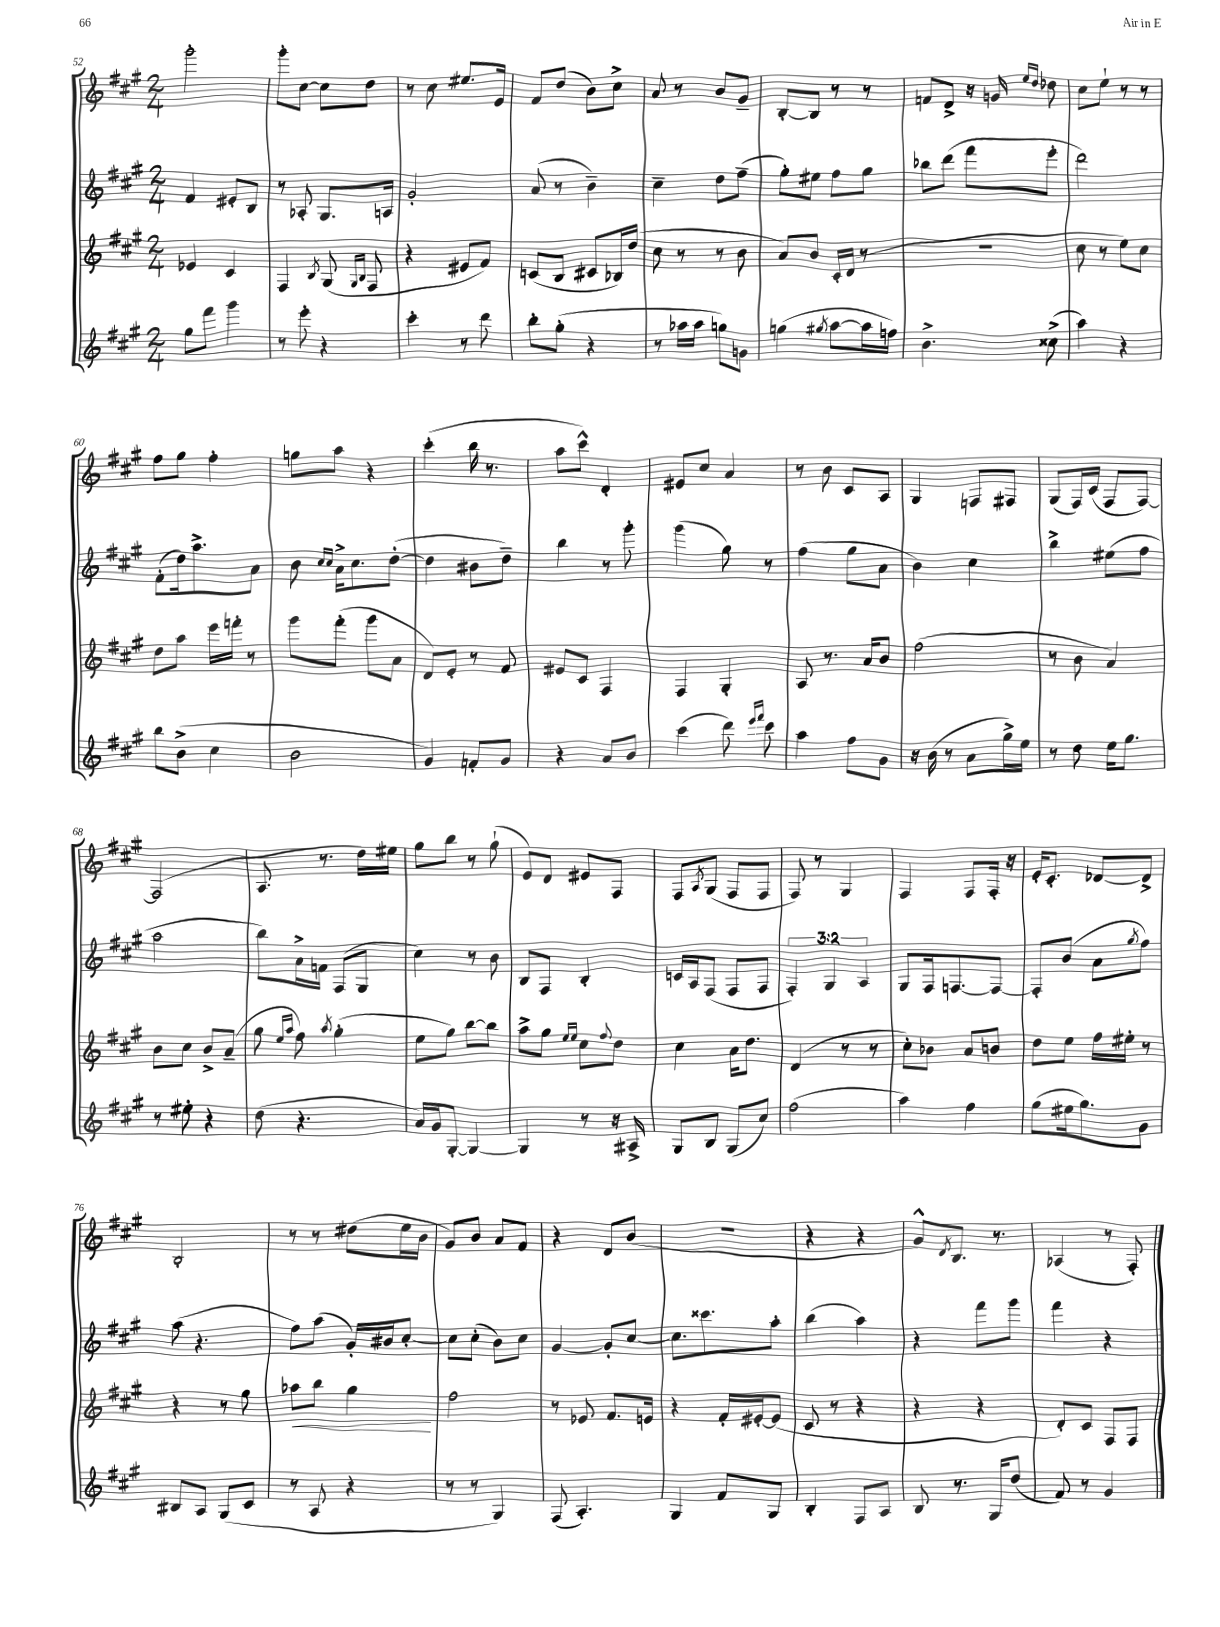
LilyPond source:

<<
\new StaffGroup <<
\new Staff = "s0" {
    \clef treble \key a \major \numericTimeSignature \time 2/4
    gis'''2-. |
    gis'''8-. cis''8~ cis''8 d''8 |
    r8 cis''8 eis''8. e'16 |
    fis'8 d''8( b'8) cis''8-> |
    a'8 r8 b'8 gis'8-- |
    b8~-. b8 r8 r8 |
    f'8 d'8-> r16 g'16 \grace { e''16 d''16 } des''8 |
    cis''8 e''8-! r8 r8 |
    fis''8 gis''8 fis''4-. |
    g''8 a''8 r4 |
    cis'''4-.( b''16 r8. |
    a''8 cis'''8-^) d'4-. |
    eis'8 cis''8 a'4 |
    r8 b'8 cis'8 a8 |
    gis4 f8 fis8 |
    gis8( fis16) cis'16( fis8 fis8~) |
    fis2( |
    a8. r8. d''16) eis''16 |
    gis''8 b''8 r8 gis''8-!( |
    e'8) d'8 eis'8 fis8 |
    fis8 \acciaccatura { a8 } gis8( fis8 fis8 |
    fis8) r8 gis4 |
    fis4 fis8 fis16-. r16 |
    e'16-. cis'8.-. des'8~ des'8-> |
    b2-. |
    r8 r8 dis''8( e''16 b'16 |
    gis'8) b'8 a'8 fis'8 |
    r4 d'8 b'8( |
    r2 |
    r4 r4 |
    gis'8-^) \acciaccatura { d'8 } b8. r8. |
    aes4( r8 fis8-.) \bar "|." |
}
\new Staff = "s1" {
    \clef treble \key a \major \numericTimeSignature \time 2/4 \override Staff.TupletNumber.text = #tuplet-number::calc-fraction-text
    fis'4 eis'8-. b8 |
    r8 aes8-. gis8. a16 |
    gis'2-. |
    a'8( r8 b'4--) |
    cis''4-- d''8 fis''8--( |
    gis''8-.) eis''8 fis''8 gis''8 |
    bes''8 d'''8( fis'''8 e'''8-. |
    d'''2) |
    fis'8-.( d''16) a''8.-> a'8 |
    b'8 \grace { cis''16 cis''16 } a'16-> cis''8. d''8~-.( |
    d''4 bis'8 d''8--) |
    b''4 r8 gis'''8-. |
    gis'''4( gis''8) r8 |
    fis''4( gis''8 a'8 |
    b'4) cis''4 |
    b''4-> eis''8( fis''8 |
    a''2 |
    b''8) a'16-> f'16 fis8( gis8 |
    cis''4) r8 b'8 |
    b8 fis8 b4-. |
    c'16 a16 fis8( fis8 fis8 |
    \tuplet 3/2 { fis4-.) gis4 a4 } |
    gis8 fis16 f8.~ f8~ |
    f8-. b'8( a'8 \acciaccatura { gis''8 } fis''8) |
    a''8( r4. |
    fis''8) a''8( gis'16-.) bis'16 cis''8~-. |
    cis''8 cis''8-.( b'8) cis''8 |
    gis'4~ gis'8-. cis''8~ |
    cis''8. cisis'''8. a''8-. |
    b''4( a''4) |
    r4 fis'''8 gis'''8 |
    fis'''4 r4 \bar "|." |
}
\new Staff = "s2" {
    \clef treble \key a \major \numericTimeSignature \time 2/4
    ees'4 cis'4 |
    fis4 \acciaccatura { b8 } gis8( \grace { gis16 b16 } fis8 |
    r4 eis'8 fis'8) |
    c'8( b8 cis'8 bes16) d''16( |
    cis''8 r8 r8 b'8 |
    a'8) b'8 cis'16-. d'16( r8 |
    r2 |
    cis''8 r8 e''8) cis''8 |
    d''8 a''8 e'''16 f'''16-. r8 |
    gis'''8 fis'''8-.( gis'''8 a'8 |
    d'8) e'8-. r8 fis'8 |
    eis'8 cis'8 fis4 |
    fis4 gis4-. |
    a8 r8. a'16 b'8 |
    fis''2( |
    r8 b'8 a'4) |
    b'8 cis''8 b'8-> a'8--( |
    gis''8 \grace { e''16 a''16 } fis''8) \acciaccatura { a''8 } gis''4-.( |
    e''8 gis''8) b''8~ b''8 |
    a''8-> gis''8 \grace { e''16 e''16 } cis''8 \appoggiatura { fis''8 } d''8 |
    cis''4 a'16 d''8. |
    d'4( r8 r8 |
    cis''8-.) bes'8 a'8 b'8 |
    d''8 e''8 fis''16 eis''16-. r8 |
    r4 r8 gis''8 |
    aes''8\< b''8 gis''4\! |
    fis''2 |
    r8 ees'8 fis'8. e'16 |
    r4 fis'16-. eis'16~-. eis'8( |
    cis'8 r8 r4 |
    r4 r4 |
    d'8-.) cis'8 fis8 fis8 \bar "|." |
}
\new Staff = "s3" {
    \clef treble \key a \major \numericTimeSignature \time 2/4
    gis''8 fis'''8 gis'''4 |
    r8 e'''8-. r4 |
    cis'''4-. r8 d'''8 |
    b''8-. gis''8-.( r4 |
    r8 aes''16 aes''16 g''8) g'8 |
    g''4( \acciaccatura { gis''8 } a''8~ a''16 f''16) |
    b'4.-> cisis''8->( |
    a''4) r4 |
    b''8 b'8->( cis''4 |
    b'2 |
    gis'4) f'8-. gis'8 |
    r4 a'8 b'8 |
    cis'''4( d'''8) \grace { e'''16 fis'''16 } cis'''8 |
    a''4 fis''8 gis'8 |
    r16 b'16( r8 a'8 gis''16->) e''16 |
    r8 d''8 e''16 gis''8. |
    r8 eis''8-. r4 |
    d''8( r4. |
    a'16) gis'16 gis8~-. gis4~ |
    gis4 r8 r16 ais16-> |
    gis8 b8 gis8( cis''8) |
    fis''2( |
    a''4) fis''4 |
    gis''8( eis''16 gis''8.) gis'8 |
    bis8 a8 gis8( cis'8 |
    r8 a8 r4 |
    r8 r8 gis4) |
    fis8( a4.-.) |
    gis4 fis'8 gis8 |
    b4-. fis8 a8 |
    b8 r8. gis16 d''8( |
    fis'8) r8 gis'4 \bar "|." |
}
>>
>>
\layout { \context { \Score currentBarNumber = #52 } }
